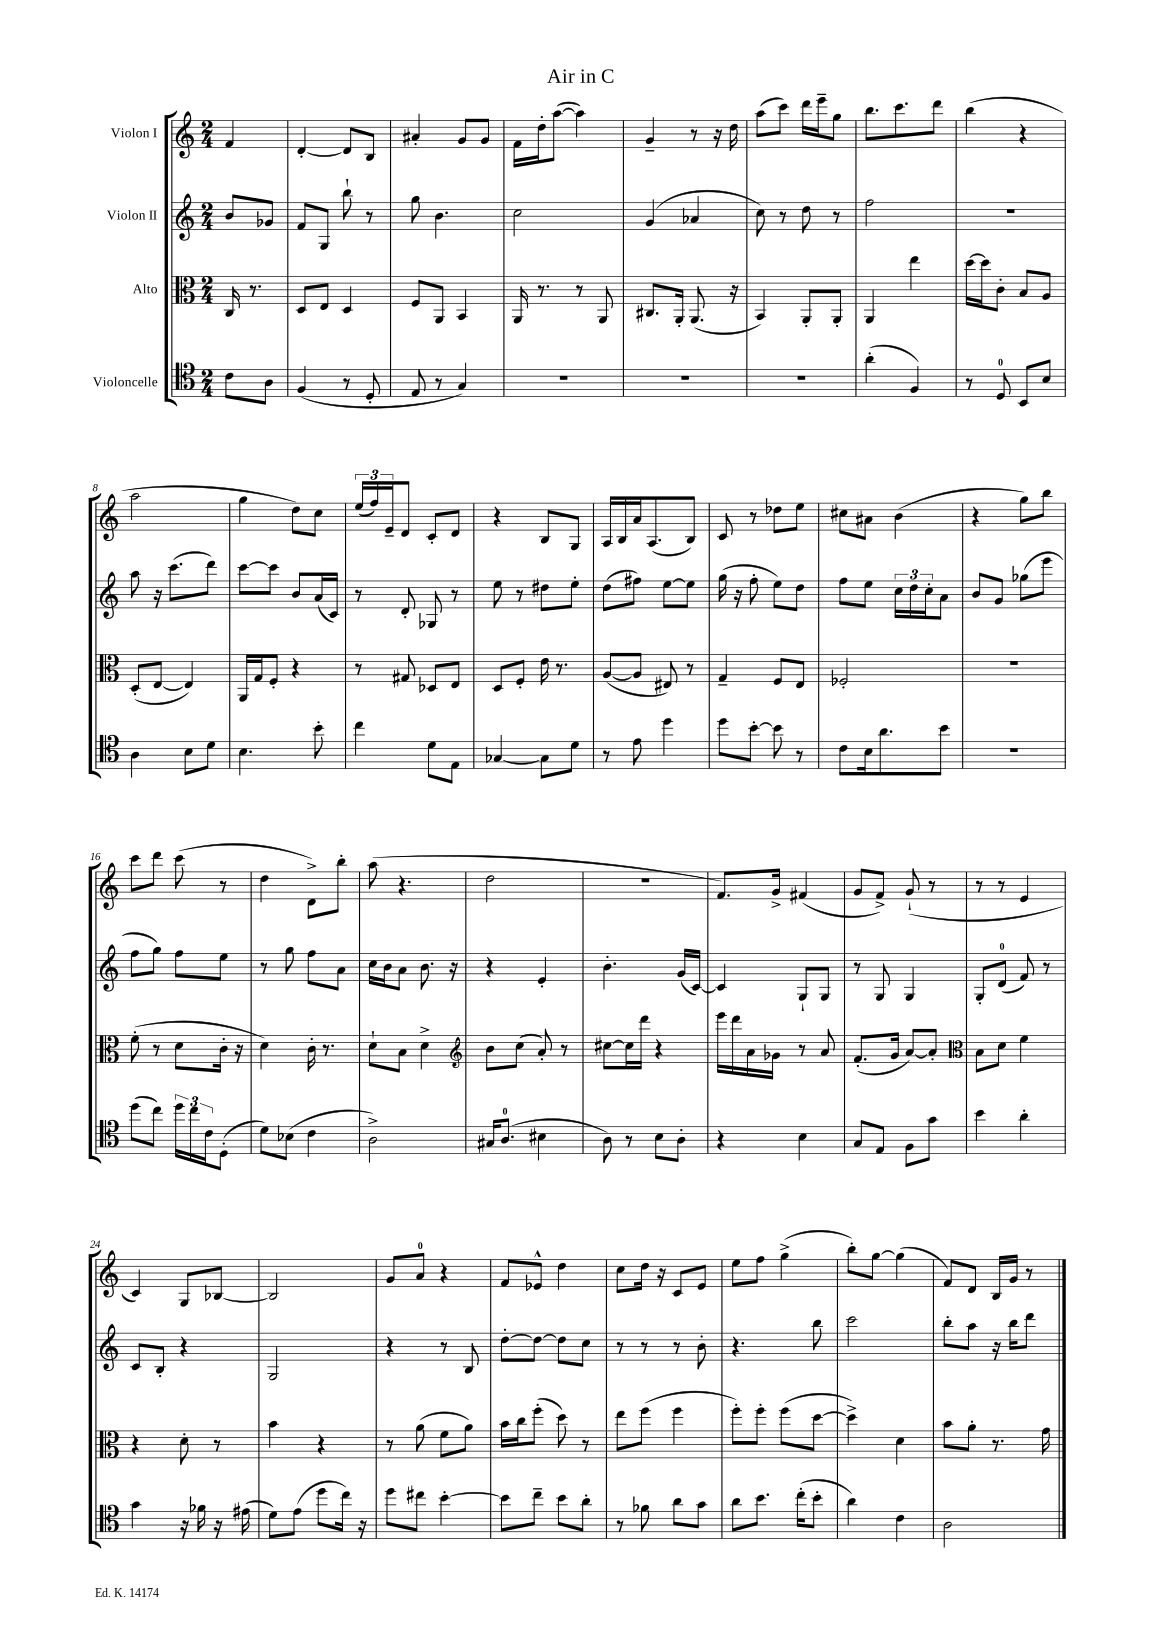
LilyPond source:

\header { title = "Air in C" }
<<
\new StaffGroup <<
\new Staff = "s0" \with { instrumentName = "Violon I" } {
    \clef treble \key c \major \numericTimeSignature \time 2/4 \partial 4
    f'4 |
    d'4~-. d'8 b8 |
    ais'4-. g'8 g'8 |
    f'16 d''16-. a''8~( a''4) |
    g'4-- r8 r16 d''16 |
    a''8( c'''8) d'''16 e'''16-- g''8 |
    b''8. c'''8. d'''8 |
    b''4( r4 |
    a''2 |
    g''4 d''8) c''8 |
    \tuplet 3/2 { e''16( f''16) e'16-- } d'8 c'8-. d'8 |
    r4 b8 g8 |
    a16 b16 a'16 a8.( b8) |
    c'8 r8 des''8 e''8 |
    cis''8 ais'8 b'4( |
    r4 g''8) b''8 |
    c'''8 d'''8 c'''8( r8 |
    d''4 d'8->) b''8-. |
    a''8( r4. |
    d''2 |
    r2 |
    f'8.) g'16-> fis'4( |
    g'8 f'8->) g'8-!( r8 |
    r8 r8 e'4 |
    c'4) g8 bes8~ |
    bes2 |
    g'8 a'8-0 r4 |
    f'8 ees'8-^ d''4 |
    c''8 d''16 r16 c'8 e'8 |
    e''8 f''8 g''4->( |
    b''8-.) g''8~ g''4( |
    f'8) d'8 b16 g'16 r8 \bar "|." |
}
\new Staff = "s1" \with { instrumentName = "Violon II" } {
    \clef treble \key c \major \numericTimeSignature \time 2/4 \partial 4
    b'8 ges'8 |
    f'8 g8 b''8-! r8 |
    g''8 b'4. |
    c''2 |
    g'4( aes'4 |
    c''8) r8 d''8 r8 |
    f''2 |
    r2 |
    a''8 r16 c'''8.( d'''8) |
    c'''8~ c'''8 b'8 a'16( c'16) |
    r8 d'8-. ges8 r8 |
    e''8 r8 dis''8 e''8-. |
    d''8( fis''8) e''8~ e''8 |
    g''16( r16 f''8-. e''8) d''8 |
    f''8 e''8 \tuplet 3/2 { c''16 d''16 c''16-. } a'8 |
    b'8 g'8 ges''8( e'''8 |
    f''8 g''8) f''8 e''8 |
    r8 g''8 f''8 a'8 |
    c''16 b'16 a'8 b'8. r16 |
    r4 e'4-. |
    b'4.-. g'16( c'16~) |
    c'4 g8-! g8 |
    r8 g8 g4 |
    g8-. d'8-0( f'8) r8 |
    c'8 b8-. r4 |
    g2 |
    r4 r8 b8 |
    d''8~-. d''8~ d''8 c''8 |
    r8 r8 r8 b'8-. |
    r4. b''8 |
    c'''2 |
    b''8-. a''8 r16 b''16 d'''8 \bar "|." |
}
\new Staff = "s2" \with { instrumentName = "Alto" } {
    \clef alto \key c \major \numericTimeSignature \time 2/4 \partial 4
    c16 r8. |
    d8 e8 d4 |
    f8 a,8 b,4 |
    a,16 r8. r8 a,8 |
    cis8. a,16-. a,8.( r16 |
    b,4) a,8-. a,8-. |
    a,4 e''4 |
    d''16~ d''16 c'8-. b8 a8 |
    d8-.( e8~ e4) |
    a,16 g16 f8-. r4 |
    r8 gis8 des8 e8 |
    d8 f8-. e'16 r8. |
    a8~( a8 eis8) r8 |
    g4-- f8 e8 |
    fes2-. |
    R2 |
    f'8-.( r8 d'8 c'16-. r16 |
    d'4) c'16-. r8. |
    d'8-! b8 d'4-> |
    \clef treble b'8 c''8( a'8-.) r8 |
    cis''8~ cis''16 d'''16 r4 |
    e'''16 d'''16 a'16 ges'16 r8 a'8 |
    f'8.-.( g'16 a'8~) a'8-. |
    \clef alto b8 d'8 f'4 |
    r4 d'8-. r8 |
    b'4 r4 |
    r8 a'8( f'8 a'8) |
    b'16 c''16 f''8-.( d''8) r8 |
    e''8 f''8( f''4 |
    f''8-.) f''8-. f''8( d''8~ |
    d''4->) d'4 |
    b'8 a'8-. r8. g'16 \bar "|." |
}
\new Staff = "s3" \with { instrumentName = "Violoncelle" } {
    \clef tenor \key c \major \numericTimeSignature \time 2/4 \partial 4
    c'8 a8 |
    f4( r8 d8-. |
    e8 r8 g4) |
    R2 |
    R2 |
    R2 |
    a'4-.( f4) |
    r8 d8-0 b,8 b8 |
    a4 b8 d'8 |
    b4. b'8-. |
    c''4 d'8 e8 |
    ges4~ ges8 d'8 |
    r8 e'8 d''4 |
    d''8 b'8~-. b'8 r8 |
    c'8 b16 a'8. b'8 |
    R2 |
    d''8( c''8) \tuplet 3/2 { d''16 c''16 c'16 } d8-.( |
    d'8) bes8( c'4 |
    a2->) |
    gis16 a8.-0( bis4 |
    a8) r8 b8 a8-. |
    r4 b4 |
    g8 e8 f8 g'8 |
    b'4 a'4-. |
    g'4 r16 fes'16 r16 eis'16( |
    d'8) e'8( d''8 c''16) r16 |
    d''8 cis''8 b'4~-. |
    b'8 c''8-- b'8 a'8-. |
    r8 fes'8 a'8 g'8 |
    a'8 b'8. c''16-.( b'8-. |
    a'4) c'4 |
    a2 \bar "|." |
}
>>
>>
